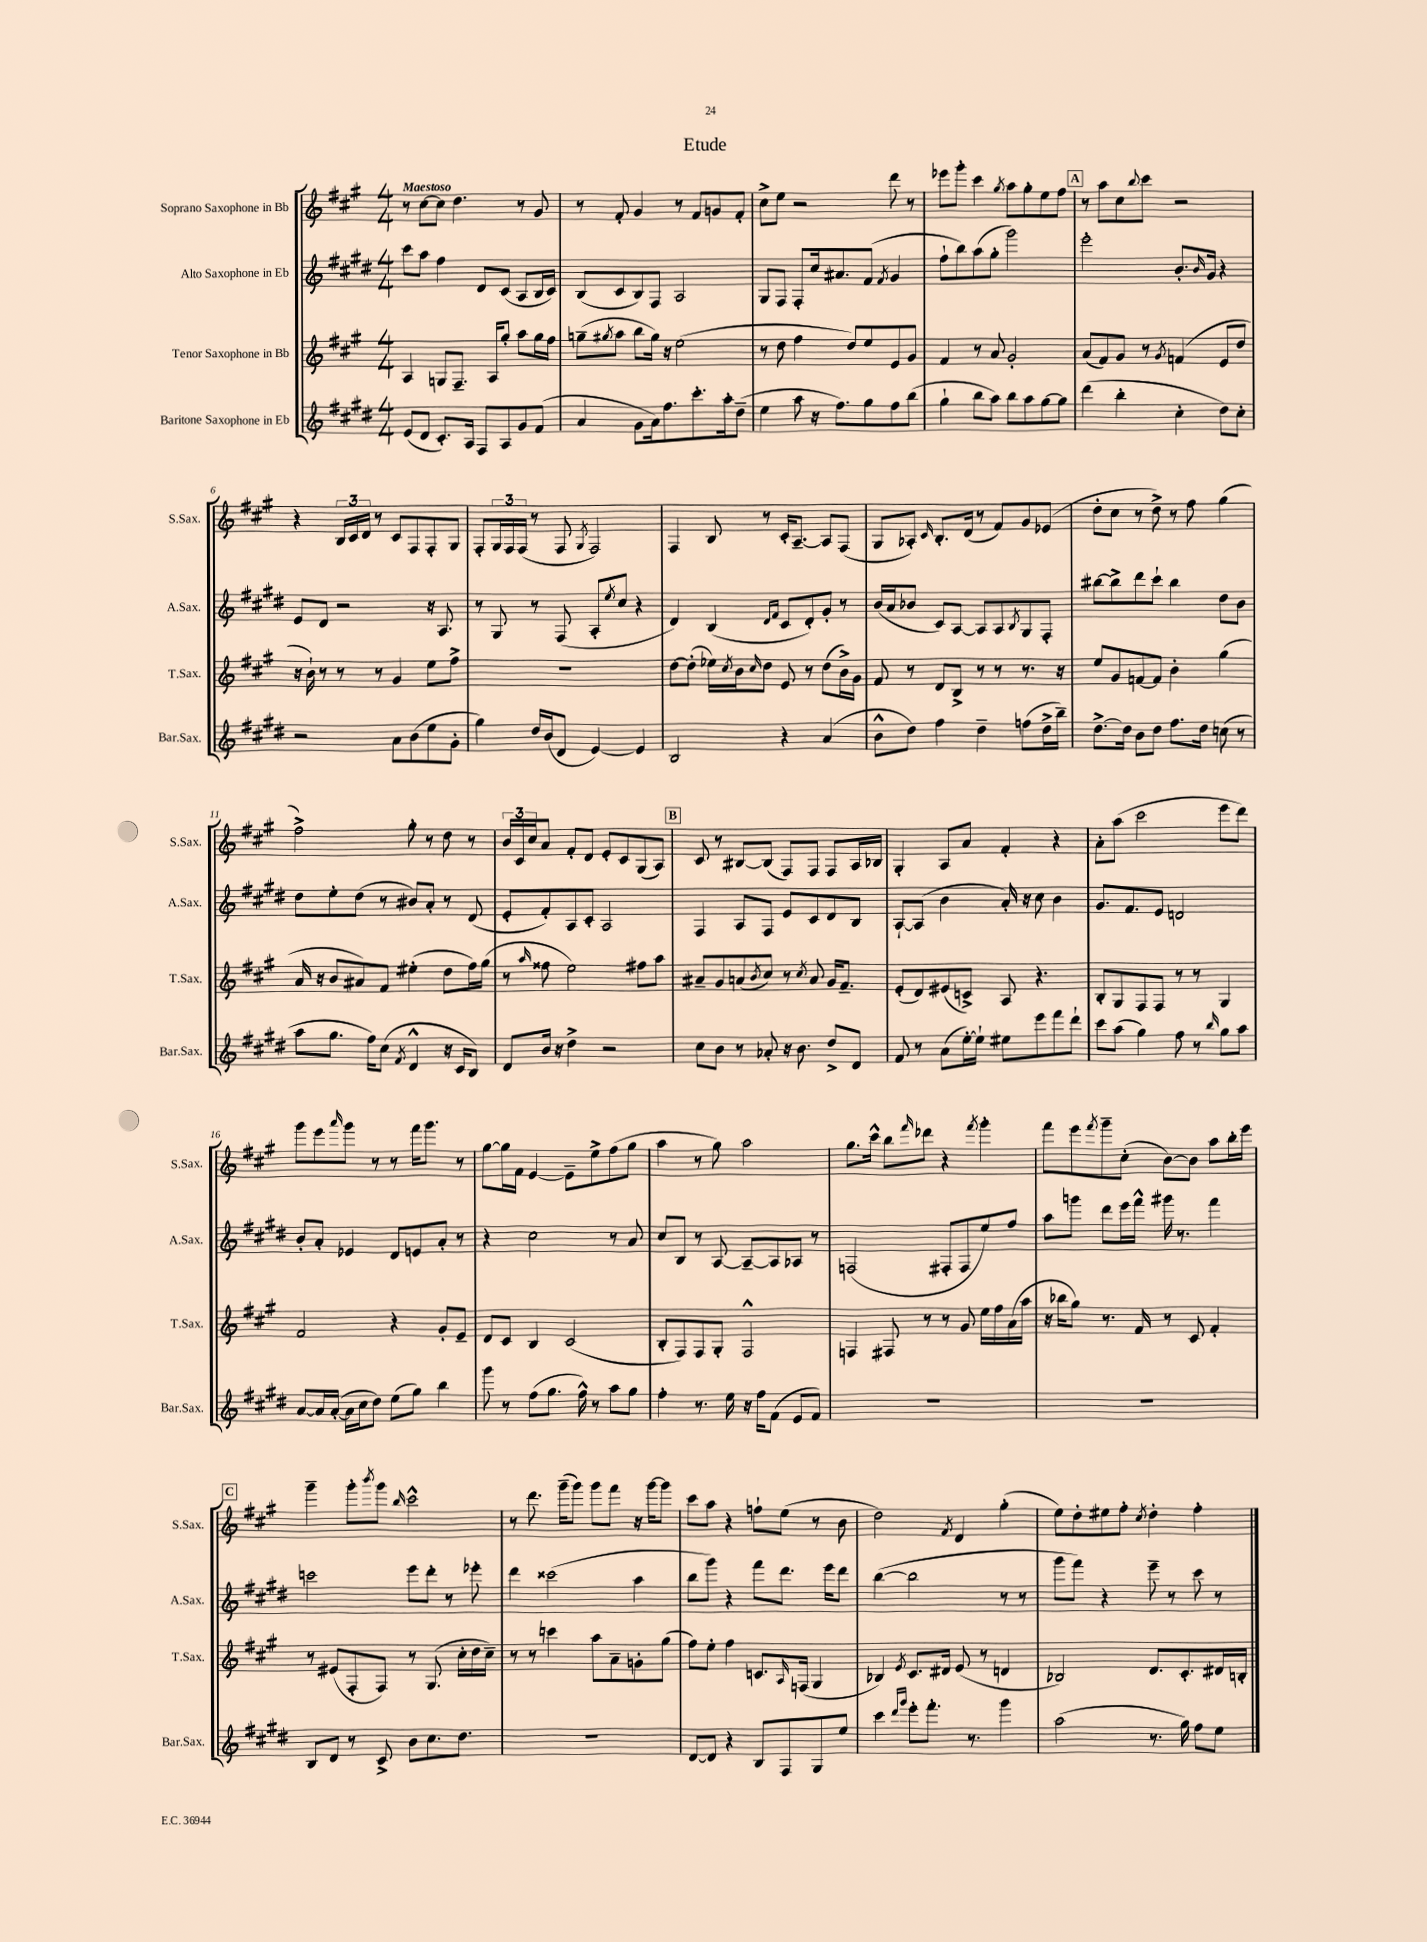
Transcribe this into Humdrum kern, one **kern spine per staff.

**kern	**kern	**kern	**kern
*part4	*part3	*part2	*part1
*staff4	*staff3	*staff2	*staff1
*I"Baritone Saxophone in Eb	*I"Tenor Saxophone in Bb	*I"Alto Saxophone in Eb	*I"Soprano Saxophone in Bb
*I'Bar.Sax.	*I'T.Sax.	*I'A.Sax.	*I'S.Sax.
*clefG2	*clefG2	*clefG2	*clefG2
*k[f#c#g#d#]	*k[f#c#g#]	*k[f#c#g#d#]	*k[f#c#g#]
*M4/4	*M4/4	*M4/4	*M4/4
=1	=1	=1	=1
!	!	!	!LO:TX:a:B:t=Maestoso
(8e/L	4A/	8ccc#\L	8r
8d#/J	.	8aa\J	[8cc#\L
8.c#'/L)	8Gn/L	4ff#\	8cc#\J]
.	8.F#~/J	.	4.dd\
16A/Jk	.	.	.
8F#/L	.	8d#/L	.
.	16A/KL	.	.
8A/	8gg#'/J	(8c#/J	.
8g#/	8aa\L	8A/L	8r
(8f#/J	16gg#\L	16B/L	8g#/
.	16ff#\JJ	16c#/JJ)	.
=2	=2	=2	=2
4a/	(8ggn~\L	(8B/L	8r
.	8qgg#X/	.	.
.	8aa\J	8c#/	8f#'/
8g#\L	8bb\L	8B/)	4g#/
16a\k)	16gg#\Jk)	8F#/J	.
8.ff#\	16r	.	.
.	(2ee\	2A/	8r
8.ccc#'\	.	.	8f#/L
.	.	.	8gn/
16aa'\k	.	.	.
(8dd#~\J	.	.	8f#'/J
=3	=3	=3	=3
4ee\	8r	8G#/L	8cc#^\L
.	8dd\	8F#/J	8ee\J
8aa\	4ff#\	8F#'/L	2r
16r	.	16cc#/k	.
8.ff#\L)	.	8.a#X/	.
.	8dd/L)	.	.
8gg#\	8ee/	(8f#/J	.
.	.	8qf#/	.
8ff#\	8e/	4g#/	8ddd\
(8bb\J	8g#/J	.	8r
=4	=4	=4	=4
4gg#`\	4f#/	8ff#`\L	8eee-X\L
.	.	8bb\)	8ggg#'\J
8bb\L	8r	(8aa\	4ccc#\
8aa\J)	8a/	8gg#'\J	.
.	.	.	8qgg#/
8bb\L	2g#'/	2ggg#\)	8aa\L
8aa\	.	.	8gg#'\
[8gg#\	.	.	8ee\
8gg#\J]	.	.	8ff#\J
!!LO:REH:place=s1:t=A
=5	=5	=5	=5
(4ddd#\	(8a/L	2eee'\	8r
.	8f#/)	.	8aa\L
4bb'\	8g#/J	.	8cc#\
.	.	.	8qqbb/
.	8r	.	8ccc#\J
.	8qg#/	.	.
4cc#'\	(4fn/	8.b'/L	2r
.	.	16qqb/	.
.	.	16g#/Jk	.
8dd#\L)	8e/L	4r	.
8cc#'\J	8dd/J	.	.
!!LO:LB:g=z
=6	=6	=6	=6
2r	16r	8e/L	4r
.	16b`\)	.	.
.	8r	8d#/J	.
.	8r	2r	24B/LL
.	.	.	24c#/
.	.	.	24d/JJ
.	8r	.	8r
8a\L	4g#/	.	8c#/L
(8b\	.	.	8F#/
8ee\	8ee\L	16r	8F#'/
.	.	8.A/	.
8g#'\J	8ff#^\J	.	8G#/J
=7	=7	=7	=7
4gg#\)	1r	8r	8F#'/L
.	.	8G#/	24G#/L
.	.	.	24F#/
.	.	.	(24F#/JJ
16dd#/LL	.	8r	8r
(16b/J	.	.	.
8d#/J	.	(8F#/	8F#/
.	.	.	8qG#/
[4e/)	.	8A'/L	2F#/)
.	.	8qee/	.
.	.	8cc#/J	.
4e/]	.	4r	.
=8	=8	=8	=8
2B/	[8dd\L	4d#/)	4F#/
.	(8dd'\J]	.	.
.	16ee-X\LL)	(4B/	8B/
.	8qcc#/	.	.
.	16b\J	.	.
.	16qqcc#/	.	.
.	8dd\J	.	8r
.	.	16qqd#/LL	.
.	.	16qqf#/JJ	.
4r	8e/	8c#/L	16c#'/KL
.	.	.	[8.A~/J
.	8r	8d#'/)	.
(4a/	(8dd\L	8g#'/J	8A/L]
.	16b^\L)	8r	(8F#/J
.	16g#\JJ	.	.
=9	=9	=9	=9
8b^^\L	8f#/	(16b/LL	8G#/L
.	.	16a/J	.
8dd#\J)	8r	8b-X/J	8A-X'/J)
.	.	.	16qqc#/
4ff#\	8d/L	8c#/L)	8.B'/L
.	8B^/J	[8A/J	.
.	.	.	(16d/Jk
4dd#~\	8r	8A/L]	8r
.	8r	8A/	8f#/L)
.	.	8qB/	.
(8ffn\L	8.r	8G#/	8g#/
16dd#^\L	.	8F#'/J	(8e-X/J
16bb~\JJ)	16r	.	.
=10	=10	=10	=10
[8.dd#^\L	8ee/L	[8bb#X\L	8dd'\L
.	8g#/	8bb#^\]	8cc#\J
16dd#\Jk]	.	.	.
8b\L	[8fn/	8ddd#\	8r
8dd#\J	8f/J]	8ccc#`\J	8dd^\)
8.ff#\L	4b'\	4bb#\	8r
.	.	.	8ff#\
16dd#\Jk	.	.	.
(8ccn\	(4gg#\	8dd#\L	(4gg#\
8r	.	8b\J	.
!!LO:LB:g=z
=11	=11	=11	=11
8aa\L	16a/	8dd#\L	2ff#^\)
.	16r	.	.
8.gg#\J	8b/L	8ee'\	.
.	8a#X/)	(8dd#\J	.
16ff#\KL)	.	.	.
(8cc#\J	8f#/J	8r	.
8qf#/	.	.	.
4d#^^/	(4ee#X'\	8b#X/L)	8gg#'\
.	.	8a'/J	8r
16r	8dd\L	8r	8dd\
16c#/KL	.	.	.
8B/J)	16ff#\L)	(8d#/	8r
.	(16gg#\JJ	.	.
=12	=12	=12	=12
8d#/L	8r	8e'/L	24b/LL
.	.	.	24c#/
.	.	.	24cc#/J
.	16qqaa/	.	.
16b/Jk	8ff##X\	8f#'/)	8a/J
16r	.	.	.
4dd#^\	2ee\)	8A/	8f#'/L
.	.	8c#'/J	8d/J
2r	.	2A/	8e'/L
.	.	.	8c#/
.	8ff#X\L	.	(8G#/
.	8aa\J	.	8A/J)
!!LO:REH:place=s1:t=B
=13	=13	=13	=13
8cc#\L	8a#X~/L	4F#/	8c#/
8b\J	8g#/	.	8r
8r	(8an/	8A/L	[8B#X/L
.	8qb/	.	.
8a-X'/	8cc#/J)	8F#/J	(8B#/J]
16r	8r	8e/L	8F#/L)
8.b\	.	.	.
.	8qcc#/	.	.
.	8a/	8c#/	8F#/J
8dd#^/L	16g#/KL	8d#/	8F#/L
.	8.f#~/J	.	.
8d#/J	.	8B/J	16A/L
.	.	.	16B-X/JJ
=14	=14	=14	=14
8f#/	(8e'/L	[8A`/L	4G#'/
8r	8d/)	(8A/J]	.
(8a\L	(8e#X/	4b\	8A/L
[16ee'\L)	8cn^/J)	.	8a/J
16ee`\JJ]	.	.	.
8ee#X\L	8A/	16a'/)	4f#'/
.	.	16r	.
8eee\	4.r	8cc#\	.
8fff#\	.	4b\	4r
8ddd#`\J	.	.	.
=15	=15	=15	=15
8ccc#\L	8B'/L	8.g#/L	8a'\L
(8aa\J	8G#/	.	(8aa\J
.	.	8.f#/	.
4gg#\)	8F#/	.	2ccc#\
.	8F#/J	8e/J	.
8ff#\	8r	2dn/	.
8r	8r	.	.
16qqbb/	.	.	.
8gg#\L	4G#/	.	8eee\L
8aa\J	.	.	8ddd\J)
!!LO:LB:g=z
=16	=16	=16	=16
[8a/L	2f#/	8b'/L	8ggg#\L
16a/L]	.	8a'/J	8eee\
([16a'/JJ	.	.	.
.	.	.	16qqaaa/
16a\LL]	.	4e-X/	8ggg#\J
16cc#\J	.	.	.
8dd#\J)	.	.	8r
(8ee\L	4r	8d#/L	8r
8gg#\J)	.	8en/	16fff#\KL
.	.	.	8.ggg#\J
4bb\	8g#'/L	8a'/J	.
.	8e~/J	8r	8r
=17	=17	=17	=17
8ggg#\	8d/L	4r	[8gg#\L
8r	8c#/J	.	16gg#\L]
.	.	.	16f#\JJ
(8ff#\L	4B/	2cc#\	[4e/
8.gg#\J	.	.	.
.	(2c#/	.	8e~\L]
16ff#^^\)	.	.	.
8r	.	.	8ee^\
8aa\L	.	8r	(8ff#\
8gg#\J	.	8a/	8gg#\J
=18	=18	=18	=18
4ff#'\	8B'/L	8cc#/L	4aa\
.	8F#/)	8B/J	.
8.r	8F#/	8r	8r
.	8G#'/J	[8A/	8gg#\)
16ee\	.	.	.
16r	2F#^^/	8A~/L_	2aa\
16ff#\KL	.	.	.
(8f#\J	.	8A/]	.
8e/L	.	8A-X/J	.
8f#/J)	.	8r	.
=19	=19	=19	=19
1r	4Fn/	(2Fn/	8.gg#\L
.	.	.	16ccc#^^\Jk
.	8F#X/	.	8bb\L
.	.	.	16qqfff#/
.	8r	.	8ddd-X\J
.	8r	8F#X'/L	4r
.	8g#/	8F#/	.
.	.	.	8qfff#/
.	16ee\LL	8ee/)	4ggg#'\
.	16ff#\	.	.
.	(16a\	8ff#/J	.
.	16aa\JJ	.	.
=20	=20	=20	=20
1r	16r	8aa\L	8fff#\L
.	16bb-X\KL	.	.
.	8gg#\J)	8gggn\J	8eee\
.	.	.	8qfff#/
.	8.r	8ddd#\L	8ggg#~\
.	.	16eee\L	(8cc#'\J
.	16f#/	16fff#^^\JJ	.
.	8r	16ggg#X\	[8b\L)
.	.	8.r	.
.	8c#/	.	8b\J]
.	4f#'/	4fff#\	8aa\L
.	.	.	16bb'\L
.	.	.	16eee\JJ
!!LO:LB:g=z
!!LO:REH:place=s1:t=C
=21	=21	=21	=21
8B/L	8r	2cccn\	4ggg#~\
8d#/J	(8e#X/L	.	.
8r	8F#'/	.	8ggg#'\L
.	.	.	8qbbb/
8c#^/	8F#/J)	.	8ggg#\J
.	.	.	16qqbb/
8b\L	8r	8eee\L	2ccc#^^\
8.cc#\	(8.G#/	8ddd#'\J	.
.	.	8r	.
8.dd#\J	16cc#'\LL	.	.
.	16dd\	8eee-X'\	.
.	16cc#~\JJ)	.	.
=22	=22	=22	=22
1r	8r	4ddd#\	8r
.	8r	.	8.ddd\
.	4cccn\	(2ccc##X\	.
.	.	.	(16ggg#~\KL
.	.	.	8ggg#\J)
.	8aa\L	.	8ggg#\L
.	8a~\	.	8fff#\J
.	8gn'\	4aa\	16r
.	.	.	[16ggg#\KL
.	(8gg#\J	.	8ggg#\J]
=23	=23	=23	=23
[8d#/L	8ff#\L)	8bb\L	8ccc#\L
8d#/J]	8ee'\J	8ggg#\J)	8aa\J
4r	4ff#\	4r	4r
8B/L	8.cn/L	8fff#\L	8ffn`\L
8F#/	.	8.ddd#\J	(8ee\J
.	16qqA/	.	.
.	(16Fn/Jk	.	.
8G#/	4G#/	.	8r
.	.	16eee\KL	.
8ee/J	.	8ddd#\J	8b\
=24	=24	=24	=24
4ccc#\	4B-X/)	([4bb\	2dd\)
16qqddd#/LL	.	.	.
16qqggg#/JJ	8qe/	.	.
8eee'\L	8.c#/L	2bb\]	.
8.fff#'\J	.	.	.
.	16d#X/Jk	.	.
.	.	.	8qf#/
.	(8e/	.	4d/
8.r	.	.	.
.	8r	.	.
4ggg#\	4dn/	8r	(4gg#'\
.	.	8r	.
=25	=25	=25	=25
(2aa\	2B-X/)	8ggg#\L	8ee\L)
.	.	8fff#\J)	8dd'\
.	.	4r	8ee#X\
.	.	.	8ff#'\J
.	.	.	8qcc#/
8.r	8.d/L	8eee~\	4dd'\
.	.	8r	.
16gg#\)	8.c#'/	.	.
8ff#\L	.	8ccc#\	4ff#'\
8ee\J	16d#X/L	8r	.
.	16Bn'/JJ	.	.
==	==	==	==
*-	*-	*-	*-
